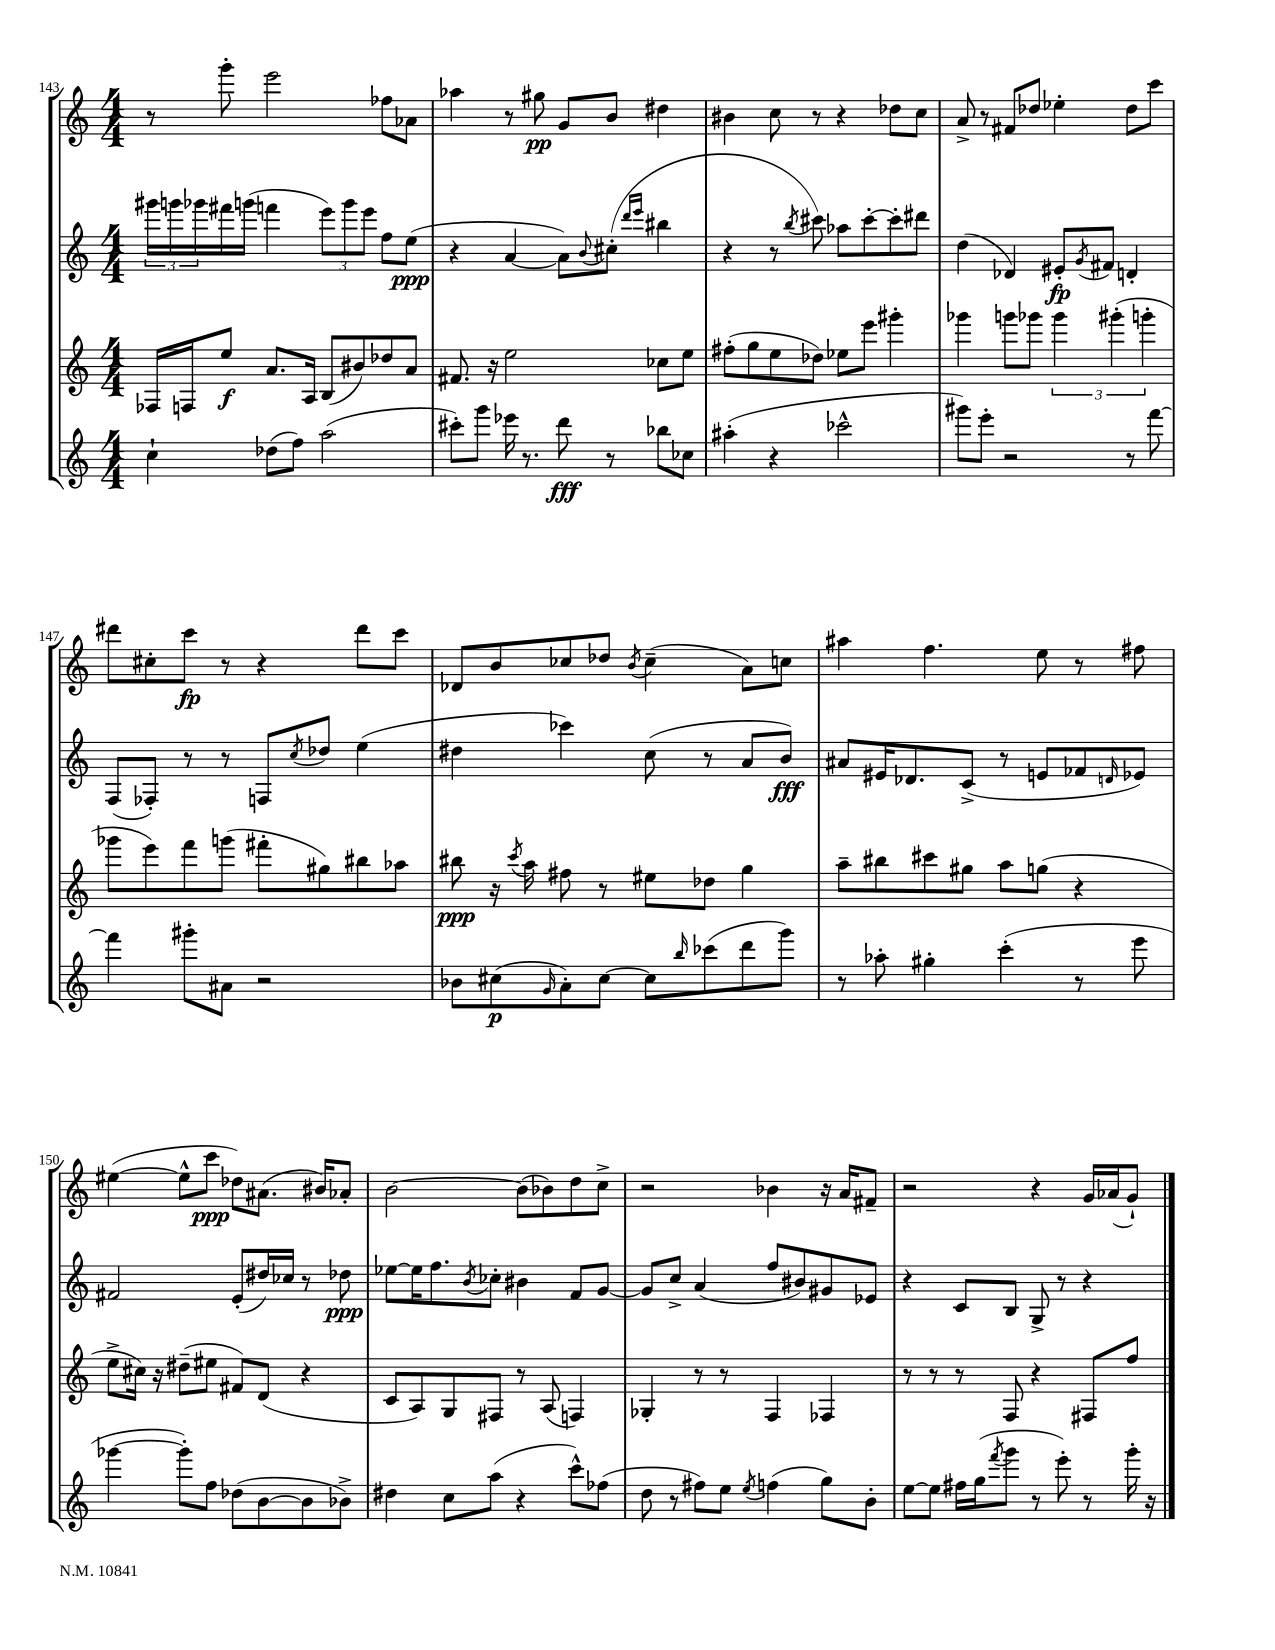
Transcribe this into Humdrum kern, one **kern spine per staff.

**kern	**kern	**kern	**kern
*staff4	*staff3	*staff2	*staff1
*clefG2	*clefG2	*clefG2	*clefG2
*k[]	*k[]	*k[]	*k[]
*M4/4	*M4/4	*M4/4	*M4/4
4cc`	16F-	24ggg#	8r
.	.	24ggg	.
.	16F	.	.
.	.	24ggg-	.
.	8ee	16fff#	8ggg'
.	.	(16ggg	.
(8dd-	8.a	4fff	2eee
8ff)	.	.	.
.	16A	.	.
(2aa	(8B	12eee)	.
.	.	12ggg	.
.	8b#)	.	.
.	.	12eee	.
.	8dd-	8ff	8ff-
.	8a	(8ee	8a-
=	=	=	=
8ccc#')	8.f#	4r	4aa-
8ggg	.	.	.
.	16r	.	.
16eee-	2ee	[4a	8r
8.r	.	.	.
.	.	.	8gg#
8ddd	.	8a])	8g
.	.	8qqb	.
8r	.	(8cc#'	8b
.	.	16qqddd	.
.	.	16qqeee	.
8bb-	8cc-	4bb#	4dd#
8cc-	8ee	.	.
=	=	=	=
(4aa#'	(8ff#'	4r	4b#
.	8gg	.	.
4r	8ee	8r	8cc
.	.	8qbb	.
.	8dd-)	8ccc#)	8r
2ccc-^^	8ee-	8aa-	4r
.	8eee	[8ccc#'	.
.	4ggg#'	8ccc#']	8dd-
.	.	8ddd#	8cc
=	=	=	=
8ggg#)	4ggg-	(4dd	8a^
8eee'	.	.	8r
2r	8ggg	4d-)	8f#
.	8ggg-	.	8dd-
.	6ggg-	8e#'	4ee-'
.	.	8qg	.
.	.	8f#	.
.	(6ggg#'	.	.
8r	.	4d'	8dd-
.	6ggg'	.	.
[8fff	.	.	8ccc
=	=	=	=
4fff]	8ggg-	(8F	8ddd#
.	8eee)	8F-')	8cc#'
8ggg#'	8fff	8r	8ccc
8a#	(8ggg	8r	8r
2r	8fff#'	8F	4r
.	.	8qcc	.
.	8gg#)	8dd-	.
.	8bb#	(4ee	8ddd#
.	8aa-	.	8ccc
=	=	=	=
8b-	8bb#	4dd#	8d-
(8cc#	16r	.	8b
.	8qccc	.	.
.	16aa	.	.
16qqg	.	.	.
8a')	8ff#	4ccc-)	8cc-
[8cc#	8r	.	8dd-
.	.	.	8qb
8cc#]	8ee#	(8cc	(4cc-~
16qqbb	.	.	.
(8ccc-	8dd-	8r	.
8ddd	4gg	8a	8a)
8ggg)	.	8b)	8cc
=	=	=	=
8r	8aa~	8a#	4aa#
8aa-'	8bb#	16e#	.
.	.	8.d-	.
4gg#'	8ccc#	.	4.ff
.	8gg#	(8c^	.
(4ccc'	8aa	8r	.
.	(8gg	8e	8ee
8r	4r	8f-	8r
.	.	16qqd	.
8eee	.	8e-)	8ff#
=	=	=	=
[4ggg-	8ee^	2f#	([4ee#
.	16cc#)	.	.
.	16r	.	.
8ggg-'])	(8dd#~	.	8ee#^^]
8ff	8ee#	.	8ccc
(8dd-	8f#)	(8e'	8dd-)
[8b	(8d	16dd#)	(8.a#
.	.	16cc-	.
8b]	4r	8r	.
.	.	.	16b#)
8b-^)	.	8dd-	8a-'
=	=	=	=
4dd#	8c	[8ee-	[2b
.	8A)	16ee-]	.
.	.	8.ff	.
8cc	8G	.	.
.	.	8qb	.
(8aa	8F#	8cc-'	.
4r	8r	4b#	(8b]
.	(8A	.	8b-)
8ccc^^)	4F)	8f	8dd
(8ff-	.	[8g	8cc^
=	=	=	=
8dd	4G-'	8g]	2r
8r	.	8cc^	.
8ff#)	8r	(4a	.
8ee	8r	.	.
8qee	.	.	.
(4ff	4F	8ff	4b-
.	.	8b#)	.
8gg)	4F-	8g#	16r
.	.	.	16a
8b'	.	8e-	8f#~
=	=	=	=
[8ee	8r	4r	2r
8ee]	8r	.	.
16ff#	8r	8c	.
(16gg	.	.	.
8qfff	.	.	.
8ggg	8F	8B	.
8r	4r	8G^	4r
8eee')	.	8r	.
8r	8F#	4r	16g
.	.	.	(16a-
16ggg'	8ff	.	8g`)
16r	.	.	.
==	==	==	==
*-	*-	*-	*-
